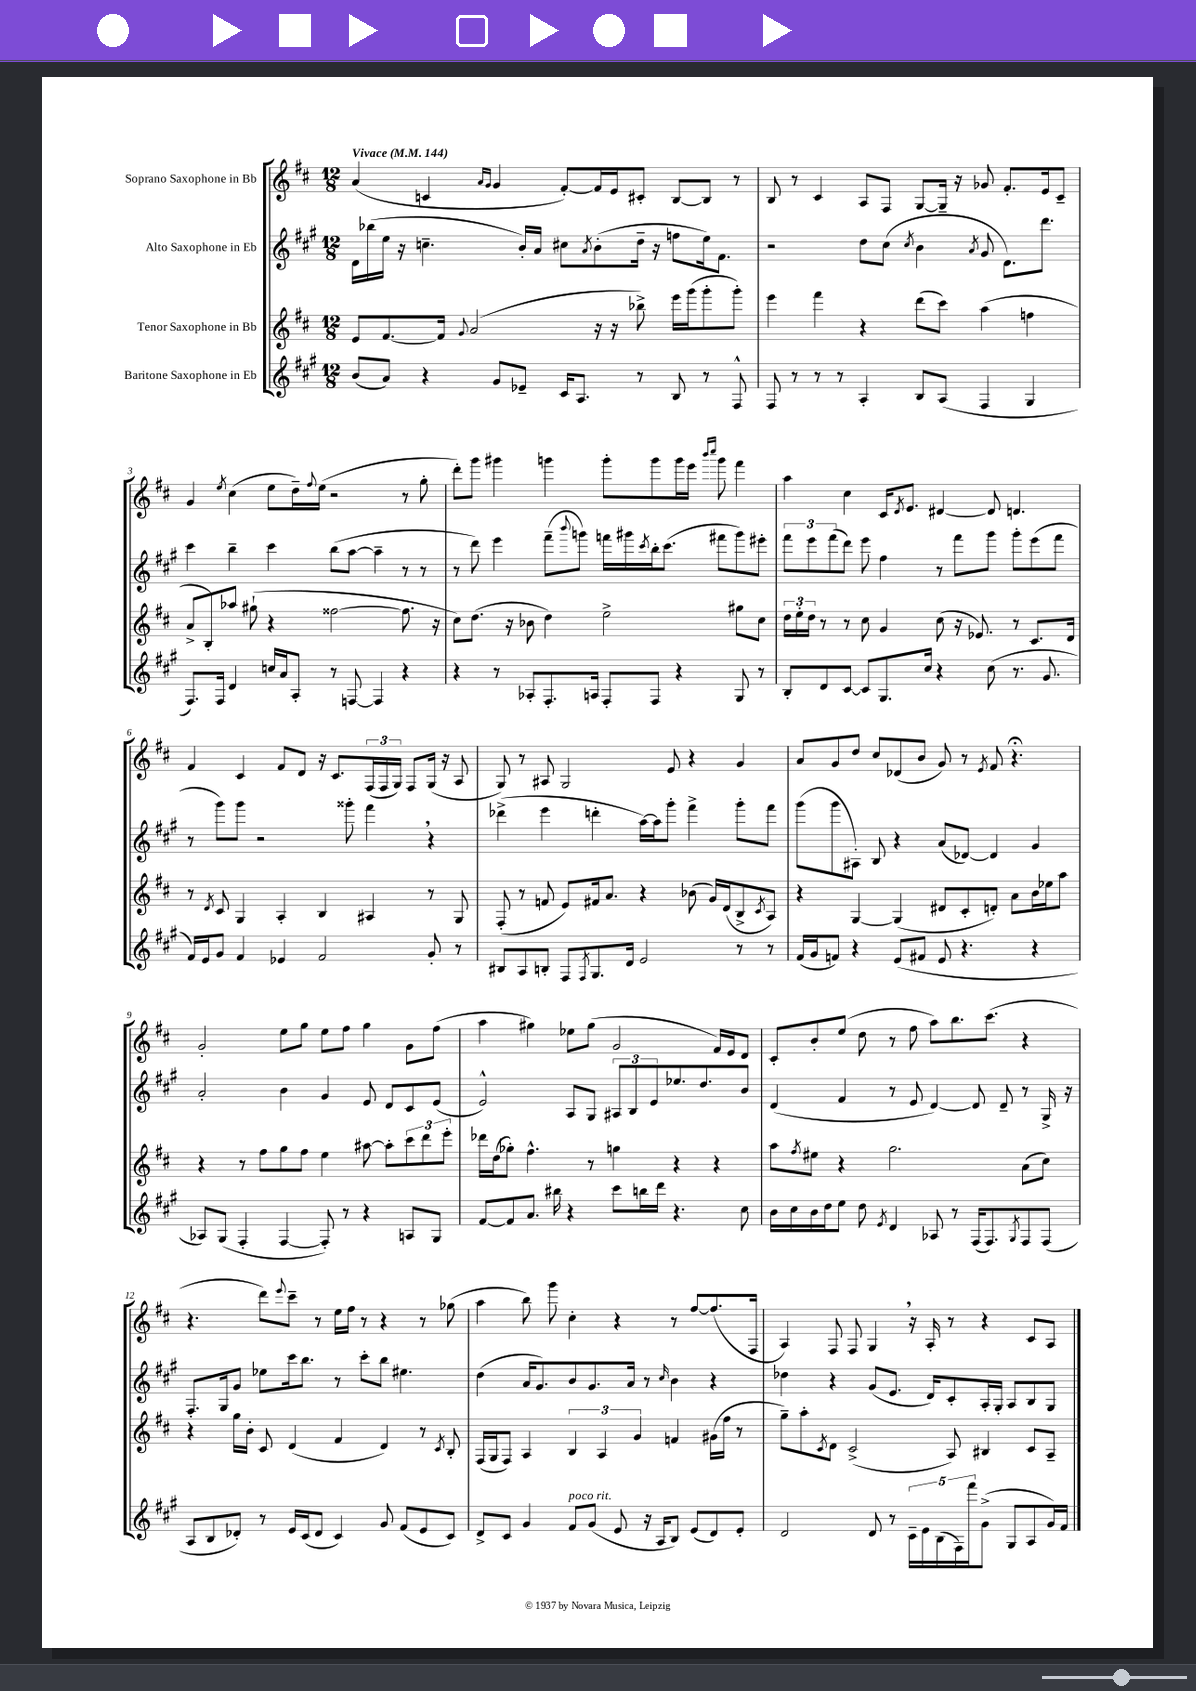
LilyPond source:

<<
\new StaffGroup <<
\new Staff = "s0" \with { instrumentName = "Soprano Saxophone in Bb" } {
    \clef treble \key d \major \numericTimeSignature \time 12/8 \tempo "Vivace" 4 = 144
    a'4( c'4 \grace { a'16 g'16 } g'4 fis'8~-.) fis'16 e'16 cis'8-. b8~ b8 r8 |
    b8 r8 cis'4 a8 fis8 g8~ g16-- r16 ges'8 fis'8.-. e'16 cis'8-- |
    g'4 \acciaccatura { e''8 } cis''4( e''8 d''16--) \appoggiatura { fis''8 } e''16( r2 r8 g''8-. |
    d'''8-.) g'''8 gis'''4 g'''4 g'''8-. g'''8 g'''16 e'''16 \grace { b'''16 cis''''16 } g'''8 fis'''4 |
    a''4 cis''4 cis'16 \acciaccatura { d'8 } e'8. dis'4~ dis'8 d'4. |
    fis'4 cis'4 fis'8 d'8 r16 cis'8. \tuplet 3/2 { fis16( fis16 g16) } fis8 g16( r16 a8 |
    g8) r8 ais8 g2 e'8 r4 g'4 |
    a'8 g'8 d''8 cis''8 des'8( b'8 g'8) r8 \acciaccatura { e'8 } fis'8 r4.\fermata |
    g'2-. e''8 g''8 e''8 fis''8 g''4 g'8 fis''8( |
    a''4 gis''4) ees''8 gis''8( g'2 fis'16) e'16 d'8 |
    cis'8-. b'8-. e''8( d''8 r8 fis''8 a''8) b''8. cis'''8.( r4 |
    r4. d'''8) \appoggiatura { e'''8 } cis'''8-- r8 e''16 fis''16 r8 r4 r8 ges''8( |
    a''4 b''8) g'''8 cis''4-. r4 r8 fis''8~ fis''8.( fis16 |
    a4) fis8 fis8 g4 \breathe r16 a16-. r8 r4 cis'8 a8 \bar "|." |
}
\new Staff = "s1" \with { instrumentName = "Alto Saxophone in Eb" } {
    \clef treble \key a \major \numericTimeSignature \time 12/8
    d'16 bes''16( e''16 r16 c''4.-- b'16-.) a'16 cis''8 \acciaccatura { a'8 } b'8-.( d''16-- r16 f''8 e''16) fis'8. |
    r2 d''8 cis''8( \acciaccatura { cis''8 } b'4 \acciaccatura { a'8 } gis'8 d'8.) d'''8. |
    cis'''4 b''4-- cis'''4 b''8( a''8~ a''4-- r8 r8 |
    r8 d'''8) e'''4 fis'''8--( \appoggiatura { b'''8 } g'''8) f'''16 gis'''16 \acciaccatura { cis'''8 } b''16-. cis'''8.( fis'''8 gis'''8) eis'''8-. |
    \tuplet 3/2 { fis'''8 e'''8 fis'''8( } d'''8) e'''8 fis''4 r8 fis'''8 gis'''8 gis'''8-. e'''8( fis'''8 |
    r8 gis'''8) gis'''8 r2 gisis'''8-. fis'''4 \breathe r4 |
    des'''4->( e'''4 d'''4-. a''16~) a''16 gis'''8-. fis'''4-> gis'''8-. fis'''8 |
    gis'''8( gis'''8 ais8-.) b8 r4 a'8( des'8~) des'4 gis'4 |
    a'2-. b'4 gis'4 e'8 d'8 cis'8 e'8( |
    e'2-^) a8 gis8 \tuplet 3/2 { ais8 b8 e'8 } ees''8. d''8. b'8 |
    d'4( fis'4 r8 e'8 d'4~) d'8 d'8-- r8 gis16-> r16 |
    fis8.-. gis16 gis'8 ees''8 cis'''16 b''8. r8 cis'''8-. b''8 eis''4. |
    d''4( a'16 gis'8.) b'8 gis'8. a'16 r8 \grace { cis''16 } b'4 r4 |
    des''4 r4 gis'8( e'8. d'16) cis'8-. a16-. gis16-. a8 b8 gis8 \bar "|." |
}
\new Staff = "s2" \with { instrumentName = "Tenor Saxophone in Bb" } {
    \clef treble \key d \major \numericTimeSignature \time 12/8
    e'8 fis'8.~ fis'16 \appoggiatura { g'8 } a'2( r16 r16 bes''8->) e'''16 g'''16( g'''8-. g'''8-.) |
    e'''4 fis'''4 r4 d'''8( cis'''8) a''4( f''4 |
    a'8-> b8-.) aes''8 gis''8-!( r4 fisis''2~ fisis''8. r16 |
    cis''8) d''8.( r16 bes'8 d''4) e''2-> gis''8 cis''8 |
    \tuplet 3/2 { d''16 e''16-. d''16 } r8 r8 cis''8 g'4 cis''8( r16 ees'8.) r8 cis'8. d'16 |
    r8 \acciaccatura { d'8 } cis'8 g4 a4-. b4 ais4 r8 g8 |
    fis8-.( r8 f'8 e'8) fis'16 a'8. r4 bes'8( g'16) d'16( b8-> \acciaccatura { cis'8 } a8) |
    r4 g4~ g4( dis'8 cis'8-. d'8-.) a'8 b'16 ees''16 a''8 |
    r4 r8 fis''8 g''8 fis''8 e''4 ais''8~ ais''8-. \tuplet 3/2 { cis'''8 d'''8 e'''8-. } |
    des'''16 d''16( ges''8-.) fis''4.-^ r8 g''4 r4 r4 |
    a''8 \acciaccatura { fis''8 } eis''8 r4 g''2. a'8( cis''8) |
    r4 g''16 b'16-. cis'8 d'4( fis'4 d'4) r8 \acciaccatura { cis'8 } b8-. |
    fis16( g16 fis8) a4 \tuplet 3/2 { b4 a4 g'4 } f'4 gis'16( fis''16 r8 |
    g''8--) a''8-. \acciaccatura { cis'8 } d'8 cis'2->( a8) bis4 cis'8 a8-- \bar "|." |
}
\new Staff = "s3" \with { instrumentName = "Baritone Saxophone in Eb" } {
    \clef treble \key a \major \numericTimeSignature \time 12/8
    b'8( a'8) r4 gis'8 ees'8-- cis'16 a8. r8 b8 r8 fis8-^ |
    fis8 r8 r8 r8 a4-. b8 a8( fis4 gis4 |
    fis8.) fis16 d'4 c''16 a'16 a8-. r8 f8~ f4 r4 |
    r4 r8 aes8-. fis8.-. a16 fis8-. fis8 r4 gis8 r8 |
    b8-. d'8 cis'8~ cis'8 gis8. cis''16 r4 cis''8( r8. gis'8. |
    fis'16) e'16 gis'8 fis'4 ees'4 fis'2 gis'8-. r8 |
    bis8 a8 b8-. fis8 \acciaccatura { fis8 } gis8. d'16 e'2 r8 r8 |
    fis'16( gis'16 f'8) r4 e'8( fis'8 e'8 r4. r4 |
    aes8) gis8( fis4-. fis4~ fis8-.) r8 r4 a8 gis8 |
    fis'8~ fis'8 a'8. bis''16 r4 cis'''8 b''16 d'''16 r4. cis''8 |
    b'16 cis''16 b'16 d''16 e''8 d''8 \acciaccatura { e'8 } d'4 aes8 r8 fis16( fis8.) \acciaccatura { gis8 } fis8 fis8( |
    a8 b8 des'8-.) r8 e'16 cis'16( des'8 cis'4) gis'8 fis'8( e'8 cis'8) |
    d'8-> cis'8 gis'4 fis'8^\markup { \italic "poco rit." } gis'8( e'8 r16 a16 b8) e'8( d'8) e'8-. |
    d'2 d'8 r8 \tuplet 5/4 { cis'16-- e'16 b16( fis16) fis'''16 } gis'8->( gis8 a8 gis'16) fis'16 \bar "|." |
}
>>
>>
